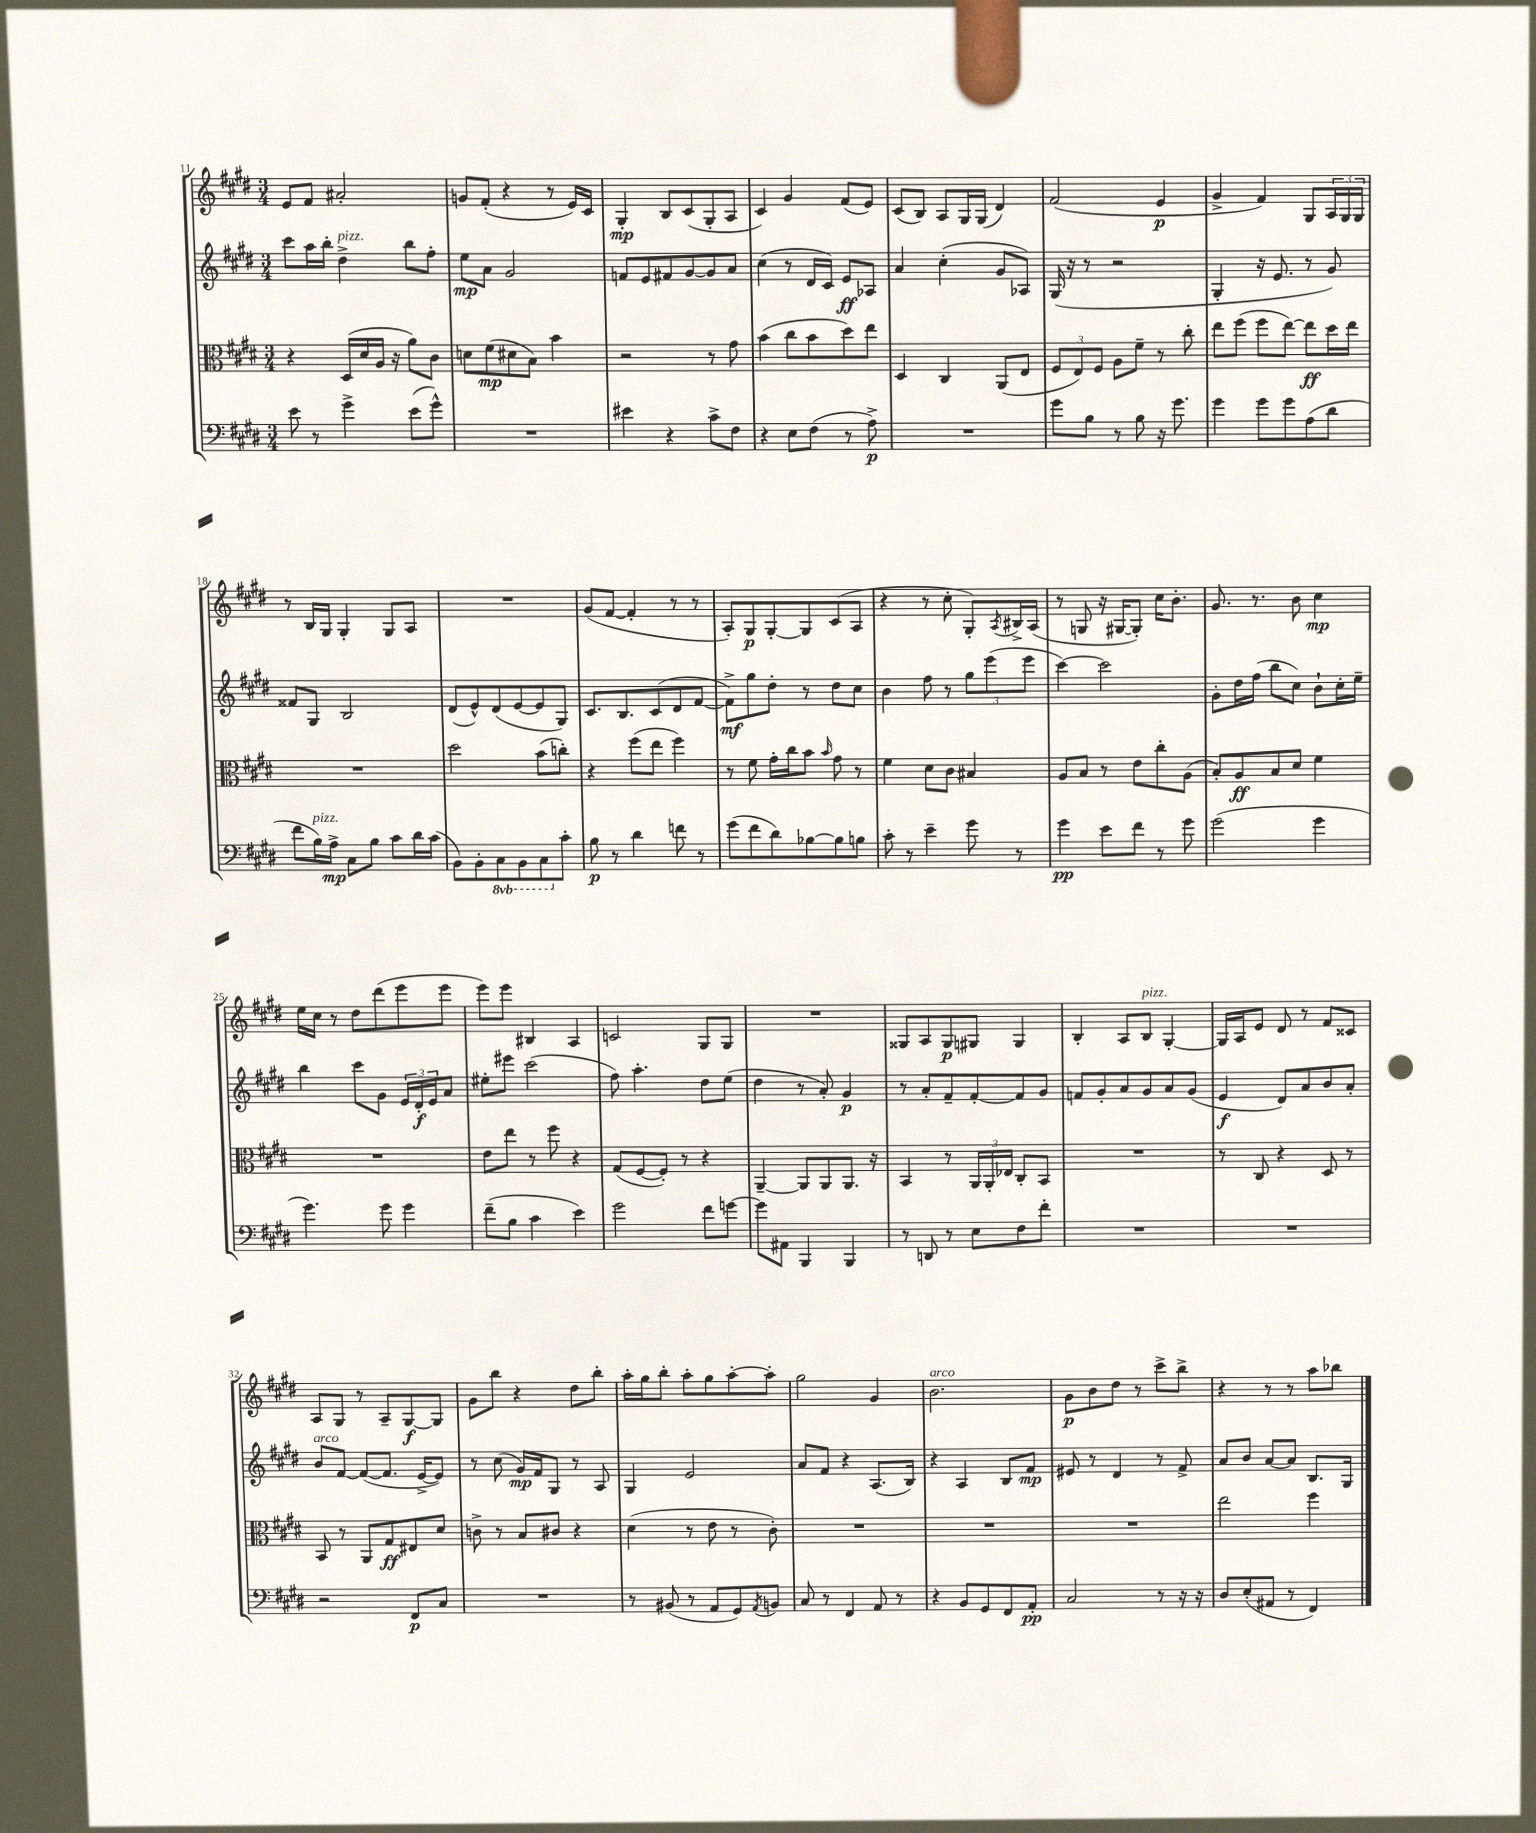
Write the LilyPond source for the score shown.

<<
\new StaffGroup <<
\new Staff = "s0" {
    \clef treble \key e \major \numericTimeSignature \time 3/4
    e'8 fis'8 ais'2-. |
    g'8 fis'8-.( r4 r8 e'16) cis'16 |
    gis4-.\mp b8 cis'8( gis8-. a8 |
    cis'4) gis'4 fis'8( e'8) |
    cis'8( b8) a8 gis16 gis16( dis'4) |
    fis'2( e'4\p |
    gis'4-> fis'4) gis8 \tuplet 3/2 { a16 gis16 gis16 } |
    r8 b16 gis16 gis4-. gis8 a8 |
    R2. |
    gis'8( fis'8~ fis'4-. r8 r8 |
    a8-.) gis8\p gis8~-. gis8 cis'8( a8 |
    r4 r8 cis''8-. gis8-.) \acciaccatura { a8 } bis16-> a16( |
    r8 g8 r16 gis16~ gis8-.) cis''16 b'8.-. |
    gis'8. r8. b'8 cis''4\mp |
    e''16 cis''16 r8 dis''8 dis'''8( e'''8 e'''8 |
    e'''8) e'''8 bis4 a4 |
    c'2 gis8 gis8 |
    R2. |
    gisis8 a8 gisis8\p gis8 gis4 |
    b4-. a8 b8^\markup { \italic "pizz." } gis4~-. |
    gis16 a16 e'8 dis'8 r8 fis'8 cisis'8 |
    a8 gis8 r8 a8-- gis8~\f gis8 |
    gis'8 b''8 r4 dis''8 b''8-. |
    a''16-. gis''16 b''8-. a''8-. gis''8 a''8~-. a''8-. |
    gis''2 gis'4 |
    b'2.^\markup { \italic "arco" } |
    gis'8\p b'8 dis''8 r8 cis'''8-> b''8-> |
    r4 r8 r8 a''8 bes''8 \bar "|." |
}
\new Staff = "s1" {
    \clef treble \key e \major \numericTimeSignature \time 3/4
    cis'''8 a''16 b''16-. dis''4->^\markup { \italic "pizz." } b''8 fis''8-. |
    e''8\mp a'8 gis'2 |
    f'8 e'8 fis'8 gis'8~ gis'8 a'8 |
    cis''4( r8 dis'16 cis'16) e'8\ff aes8 |
    a'4 cis''4-.( gis'8 aes8) |
    gis16( r16 r8 r2 |
    gis4-. r16 e'8. r8 gis'8) |
    fisis'8 gis8 b2 |
    dis'8( e'8-^) dis'8( e'8~ e'8 gis8) |
    cis'8. b8. cis'8( dis'8 fis'8~ |
    fis'8->\mf) gis''8 dis''8-. r8 dis''8 cis''8 |
    b'4 fis''8 r8 \tuplet 3/2 { gis''8 e'''8( e'''8 } |
    cis'''4~) cis'''2 |
    gis'8-. dis''16 fis''16( b''8 cis''8) b'8-! cis''16-. e''16-- |
    b''4 cis'''8 gis'8 \tuplet 3/2 { e'16 dis'16-.\f e'16 } a'8 |
    eis''8-. eis'''8 cis'''2( |
    fis''8) a''4.-. dis''8 e''8( |
    dis''4 r8 a'8-.) gis'4\p |
    r8 a'8-. fis'8-- fis'8~-. fis'8 gis'8 |
    f'8 gis'8-. a'8 gis'8 a'8 gis'8( |
    e'4\f dis'8) a'8 b'8 a'8-. |
    b'8^\markup { \italic "arco" } fis'8~ fis'8~( fis'8. e'16~-> e'8) |
    r8 cis''8( gis'16\mp) fis'16 gis8 r8 a8 |
    gis4 e'2 |
    a'8 fis'8 r4 a8.( b16) |
    r4 a4 b8 fis'8\mp |
    eis'8 r8 dis'4 r8 fis'8-> |
    a'8 b'8 a'8~ a'8 b8. gis16 \bar "|." |
}
\new Staff = "s2" {
    \clef alto \key e \major \numericTimeSignature \time 3/4
    r4 dis16( dis'16 a16 r16 a'8) cis'8 |
    d'8 fis'8\mp( dis'8 b8) b'4 |
    r2 r8 gis'8 |
    b'4( cis''8 b'8 dis''8) e''8 |
    dis4 cis4 a,8( e8 |
    \tuplet 3/2 { fis8 e8) fis8 } a8 fis'8-- r8 cis''8-. |
    e''8 fis''8( fis''8 e''8~) e''8\ff dis''16 e''16 |
    R2. |
    dis''2 b'8( c''8-.) |
    r4 fis''8( e''8 fis''4) |
    r8 fis'8 gis'16-. cis''16 b'8 \grace { b'16 } gis'8 r8 |
    fis'4 dis'8 cis'8 bis4 |
    a8 b8 r8 e'8 cis''8-. a8( |
    b8-.) a8\ff b8 dis'8 fis'4 |
    R2. |
    e'8 e''8 r8 fis''8 r4 |
    gis8( fis8~ fis8-.) r8 r4 |
    a,4~-- a,8 a,8 a,8. r16 |
    b,4 r8 \tuplet 3/2 { a,16 a,16-. ees16 } cis8-. b,8 |
    R2. |
    r8 cis8 r4 dis8 r8 |
    b,8 r8 a,8 gis8\ff eis8 dis'8 |
    c'8-> r8 b8 cis'8 r4 |
    dis'4( r8 e'8 r8 cis'8-.) |
    R2. |
    R2. |
    R2. |
    e''2 fis''4 \bar "|." |
}
\new Staff = "s3" {
    \clef bass \key e \major \numericTimeSignature \time 3/4 \set Staff.ottavationMarkups = #ottavation-simple-ordinals
    e'8 r8 gis'4-> e'8( gis'8-^) |
    R2. |
    eis'4 r4 cis'8-> fis8 |
    r4 e8 fis8( r8 a8->\p) |
    R2. |
    gis'8 b8 r8 b8 r16 gis'8. |
    gis'4 gis'8 gis'8 a8( dis'8 |
    fis'8 b16^\markup { \italic "pizz." }) a16->\mp cis8 b8 cis'8 dis'16 cis'16( |
    b,8) b,8-. \ottava #-1 cis,8 b,,8 cis,8 \ottava #0 cis'8-. |
    b8\p r8 dis'4 f'8 r8 |
    gis'8( fis'8 dis'8) bes8~ bes8 b8 |
    cis'8-. r8 e'4-- gis'8 r8 |
    gis'4\pp e'8 fis'8 r8 gis'8 |
    gis'2( gis'4 |
    gis'4.) gis'8 gis'4 |
    fis'8--( b8 cis'4 e'4) |
    gis'2 fis'8 g'8~ |
    g'8 ais,8 b,,4 b,,4 |
    r8 d,8 r8 e8 fis8 fis'8-. |
    R2. |
    R2. |
    r2 fis,8\p cis8 |
    R2. |
    r8 bis,8( r8 a,8 gis,8) \acciaccatura { a,8 } b,8 |
    cis8 r8 fis,4 a,8 r8 |
    r4 b,8 gis,8 fis,8 a,8-.\pp |
    cis2 r8 r16 r16 |
    dis8 e8-.( ais,8 r8 fis,4) \bar "|." |
}
>>
>>
\layout { \context { \Score currentBarNumber = #11 } }
